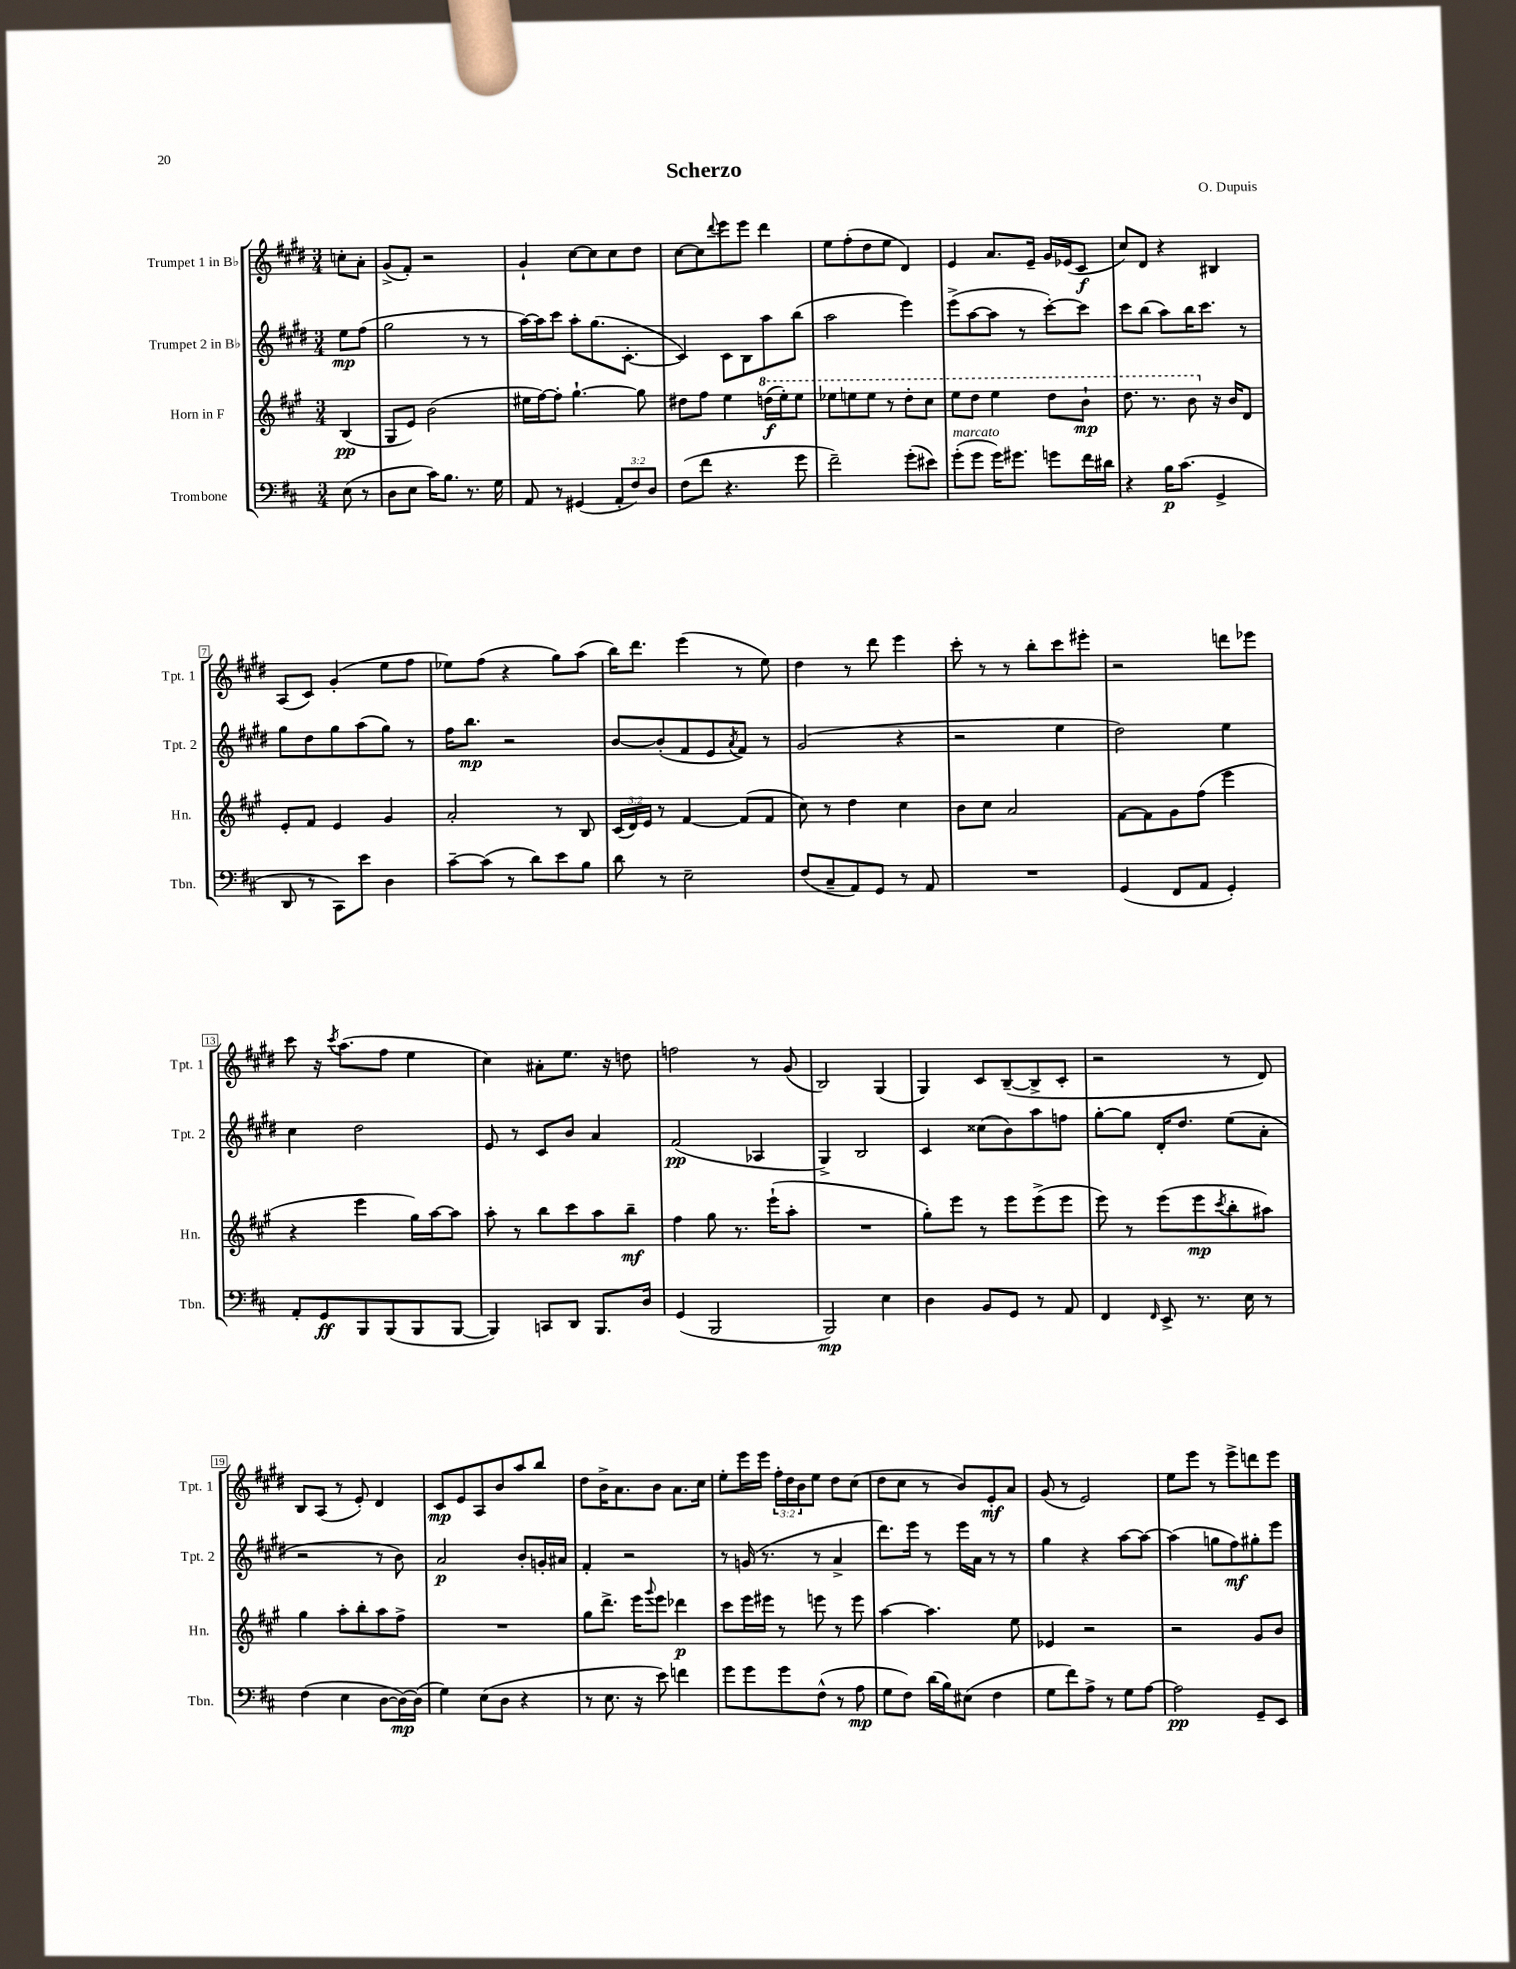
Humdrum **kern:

**kern	**kern	**kern	**kern
*staff4	*staff3	*staff2	*staff1
*clefF4	*clefG2	*clefG2	*clefG2
*k[f#c#]	*k[f#c#g#]	*k[f#c#g#d#]	*k[f#c#g#d#]
*M3/4	*M3/4	*M3/4	*M3/4
(8E	(4B	8ee	8cc'
8r	.	(8ff#	8a'
=	=	=	=
8D	8G#	2gg#	(8g#^
8E	8e)	.	8f#')
16c#)	(2b	.	2r
8.B	.	.	.
8.r	.	8r	.
.	.	8r	.
16G	.	.	.
=	=	=	=
8AA	16ee#	[16aa)	4g#`
.	[16ff#)	16aa]	.
8r	8ff#']	8ccc#	.
(4GG#	[4.gg#`	8aa'	[8cc#
.	.	(8.gg#	8cc#]
12AA'	.	.	8cc#
.	.	[8.c#'	.
12F#)	.	.	.
.	8gg#]	.	8dd#
12D	.	.	.
=	=	=	=
(8F#	8dd#	4c#])	[8cc#
8f#	8ff#	.	8cc#]
.	.	.	8qqddd#
4.r	4ee	8c#	8eee
.	.	8B	8eee
.	(16ddd	8aa	4ddd#
.	16eee')	.	.
8g	8eee	(8bb	.
=	=	=	=
2f#~)	8eee-	2aa	8ee
.	8eee	.	(8ff#'
.	8eee	.	8dd#
.	8r	.	8ee
(8g'	8ddd'	4eee)	4d#)
8e#)	8ccc#	.	.
=	=	=	=
(8g'	8eee	(8eee^	4e
8g	8ddd	[8aa	.
16g)	4eee	8aa]	8.a
8.g#	.	.	.
.	.	8r	.
.	.	.	16e~
8g	8ddd	[8ccc#')	16g#
.	.	.	(16e-
16f#	8bb`	8ccc#]	8c#
16d#	.	.	.
=	=	=	=
4r	8.ddd	8ccc#	8cc#)
.	.	(8bb	8d#
.	8.r	.	.
16B	.	8aa)	4r
(8.c#	.	.	.
.	8bb	16bb	.
.	.	8.ccc#	.
4GG^	16r	.	4B#
.	16b	.	.
.	8d	8r	.
=	=	=	=
8DD	8e'	8gg#	(8A
8r	8f#	8dd#	8c#)
8CC#)	4e	8gg#	(4g#'
8e	.	(8aa	.
4D	4g#	8gg#)	8ee
.	.	8r	8ff#
=	=	=	=
[8c#~	2a'	16ff#	8ee-)
.	.	8.bb	.
(8c#]	.	.	(8ff#
8r	.	2r	4r
8d)	.	.	.
8e	8r	.	8gg#)
8B	8B	.	(8aa
=	=	=	=
8d	(24c#	[8b	16bb)
.	24d)	.	.
.	.	.	8.ddd#
.	24e	.	.
8r	8r	(8b']	.
2E~	[4f#	8f#	(4eee
.	.	8e	.
.	.	8qa	.
.	(8f#]	8f#)	8r
.	8f#	8r	8ee)
=	=	=	=
(8F#	8cc#)	(2g#	4dd#
8C#~	8r	.	.
8AA)	4dd	.	8r
8GG	.	.	8ddd#
8r	4cc#	4r	4eee
8AA	.	.	.
=	=	=	=
2.r	8b	2r	8ccc#'
.	8cc#	.	8r
.	2a	.	8r
.	.	.	8bb'
.	.	4ee	8ccc#
.	.	.	8eee#'
=	=	=	=
(4GG	[8f#	2dd#)	2r
.	8f#]	.	.
8FF#	8g#	.	.
8AA	(8ff#	.	.
4GG')	4eee	4ee	8ddd
.	.	.	8eee-
=	=	=	=
8AA'	4r	4cc#	8ccc#
8GG	.	.	16r
.	.	.	8qccc#
.	.	.	(8.aa
8BBB	4eee	2dd#	.
(8BBB	.	.	8ff#
8BBB	16gg#)	.	4ee
.	[16aa	.	.
[8BBB	8aa]	.	.
=	=	=	=
4BBB])	8aa'	8e	4cc#)
.	8r	8r	.
8CC	8bb	8c#	8a#'
8DD	8ccc#	8b	8.ee
8.BBB	8aa	4a	.
.	.	.	16r
.	8bb~	.	8dd
16D	.	.	.
=	=	=	=
(4GG	4ff#	(2f#	2ff
2BBB	8gg#	.	.
.	8.r	.	.
.	.	4A-	8r
.	(16eee`	.	.
.	8aa'	.	(8g#
=	=	=	=
2BBB)	2.r	4G#^)	2B)
.	.	2B	.
4E	.	.	(4G#
=	=	=	=
4D	8gg#')	4c#	4G#)
.	8eee	.	.
8BB	8r	(8cc##	8c#
8GG	8eee	8b)	([8B~
8r	(8eee^	8aa	8B^]
8AA	8eee	8ff	8c#'
=	=	=	=
4FF#	8eee)	[8gg#'	2r
.	8r	8gg#]	.
16qqFF#	.	.	.
8EE^	(8eee	16d#'	.
.	.	8.dd#	.
8.r	8eee	.	.
.	8qccc#	.	.
.	8bb'	(8ee	8r
16E	.	.	.
8r	8aa#)	8a'	8d#)
=	=	=	=
(4F#	4gg#	2r	8B
.	.	.	(8A
4E	8aa'	.	8r
.	8bb'	.	8e')
[8D	8aa	8r	4d#
16D_)	8ff#^	8b)	.
(16D]	.	.	.
=	=	=	=
4G)	2.r	2a	8c#
.	.	.	8e
(8E	.	.	8A
8D	.	.	8b
4r	.	8b'	8aa
.	.	16g'	8bb
.	.	16a#	.
=	=	=	=
8r	8gg#	4f#'	8dd#
8.E	8.ddd^	.	16b^
.	.	.	8.a
.	.	2r	.
16r	16eee	.	.
.	8qqggg#	.	.
8e)	8eee	.	8b
4f	4ddd-	.	8.a
.	.	.	16cc#
=	=	=	=
8g	8ccc#	8r	8ee'
8g	16eee	(16g	16eee
.	16eee#	8.r	16eee
8g	8r	.	24ff#'
.	.	.	24dd#
.	.	.	24b
(8F#^^	8eee	8r	8ee
8r	8r	4a^	8dd#
8A	8eee	.	(8cc#
=	=	=	=
8G	[4aa	8.ddd#)	8dd#
8F#)	.	.	8cc#
.	.	16eee	.
(16d	4.aa]	8r	8r
16B)	.	.	.
(8E#	.	16eee	8b)
.	.	16a	.
4F#	.	8r	8e'
.	8ee	8r	8a
=	=	=	=
8G	4e-	4gg#	(8g#
8f#)	.	.	8r
8A^	2r	4r	2e)
8r	.	.	.
8G	.	[8aa	.
[8A	.	8aa_	.
=	=	=	=
2A]	2r	(4aa]	8ee
.	.	.	8eee
.	.	8gg	8r
.	.	8ff#)	8eee^
8GG~	8g#	8gg#'	8ddd
8EE	8b	8eee	8eee
==	==	==	==
*-	*-	*-	*-
